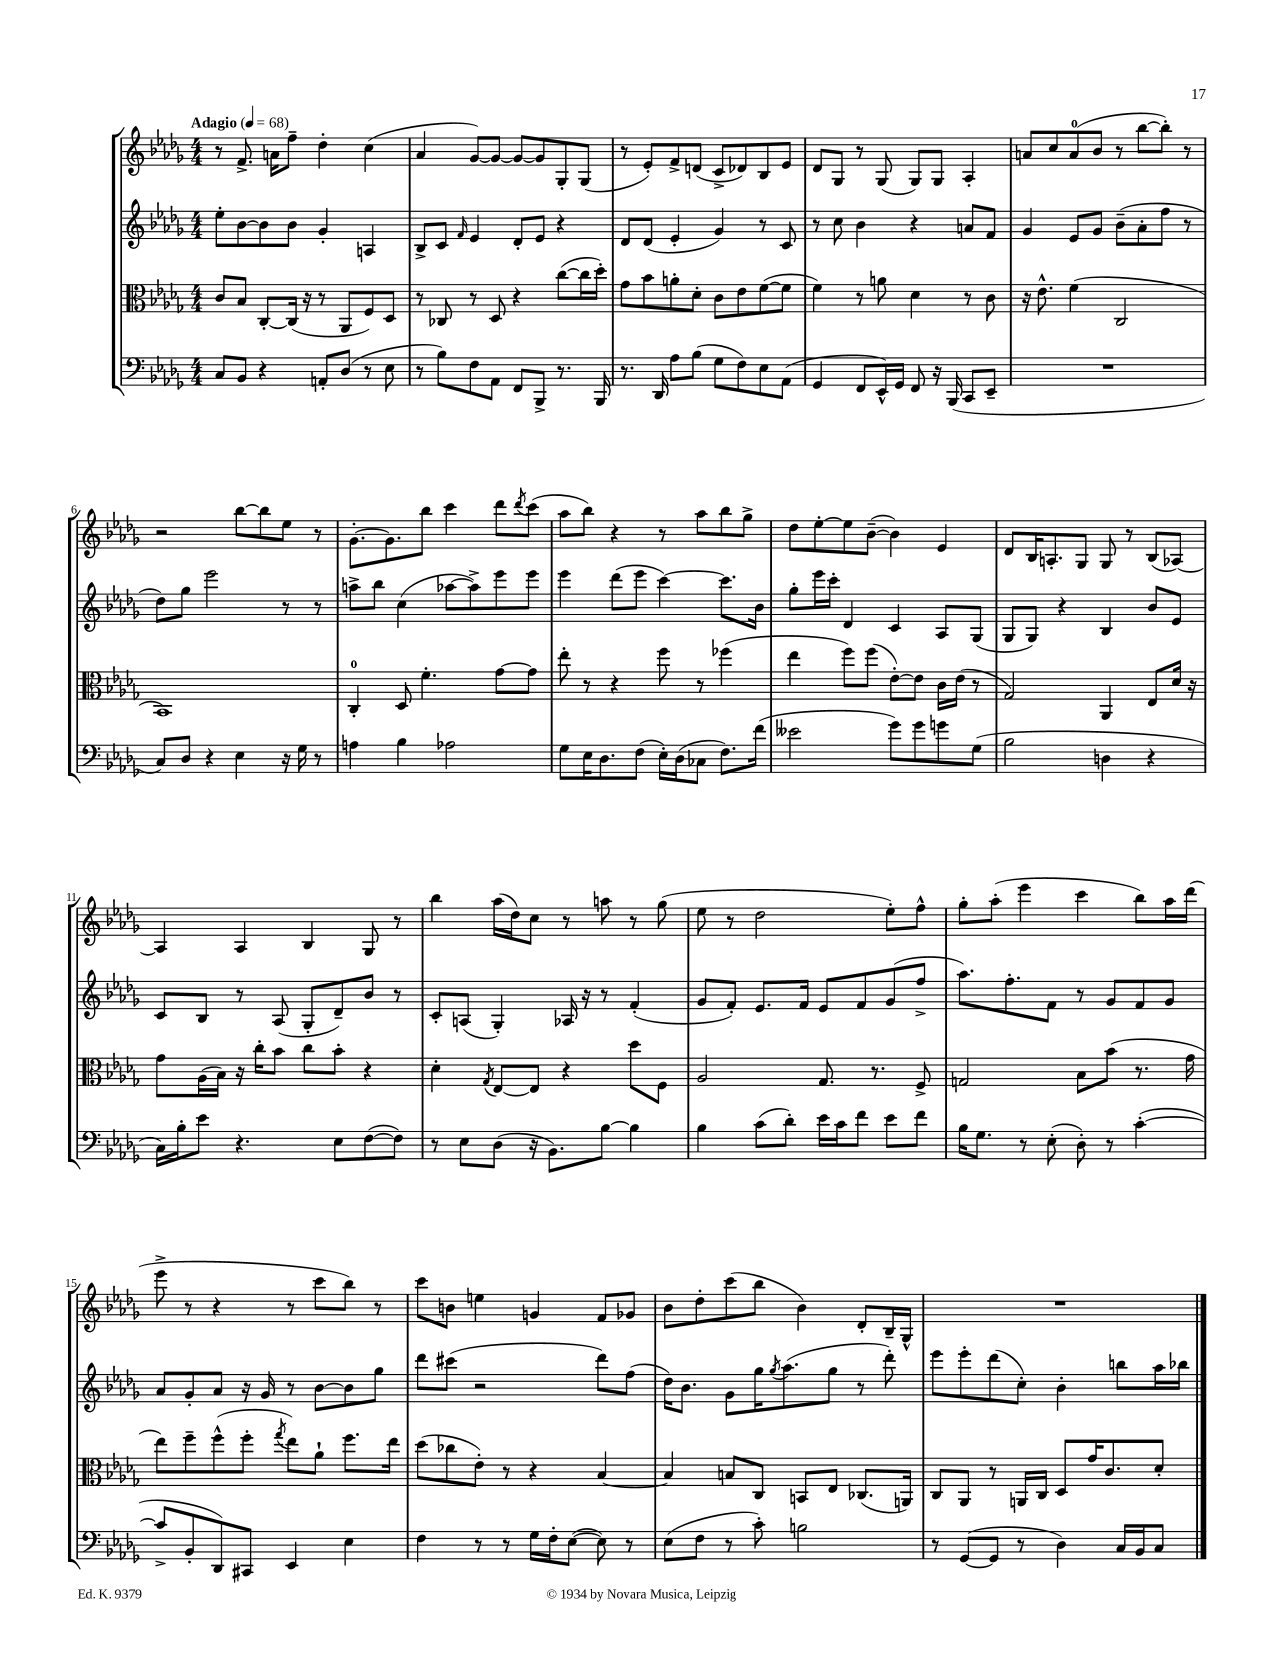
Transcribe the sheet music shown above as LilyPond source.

<<
\new StaffGroup <<
\new Staff = "s0" {
    \clef treble \key des \major \numericTimeSignature \time 4/4 \tempo "Adagio" 4 = 68
    r8 f'8.-> a'16 f''8-- des''4-. c''4( |
    aes'4 ges'8~) ges'8~ ges'8~ ges'8 ges8-. ges8( |
    r8 ees'8-.) f'8-> d'8( c'8-> des'8) bes8 ees'8 |
    des'8 ges8 r8 ges8( ges8) ges8 aes4-. |
    a'8 c''8 a'8-0( bes'8 r8 bes''8~ bes''8-.) r8 |
    r2 bes''8~ bes''8 ees''8 r8 |
    ges'8.~-. ges'8. bes''8 c'''4 des'''8 \acciaccatura { des'''8 } c'''8( |
    aes''8 bes''8) r4 r8 aes''8 bes''8 ges''8-> |
    des''8 ees''8~-. ees''8 bes'8~--( bes'4) ees'4 |
    des'8 bes16 a8.-. ges8 ges8 r8 bes8( aes8~) |
    aes4 aes4 bes4 ges8 r8 |
    bes''4 aes''16( des''16) c''8 r8 a''8 r8 ges''8( |
    ees''8 r8 des''2 ees''8-.) f''8-^ |
    ges''8-. aes''8-.( ees'''4 c'''4 bes''8) aes''16 des'''16( |
    ees'''8-> r8 r4 r8 c'''8 bes''8) r8 |
    c'''8 b'8 e''4 g'4 f'8 ges'8 |
    bes'8 des''8-. c'''8( bes''8 bes'4) des'8-. bes16-- ges16-^ |
    R1 \bar "|." |
}
\new Staff = "s1" {
    \clef treble \key des \major \numericTimeSignature \time 4/4
    ees''8-. bes'8~ bes'8 bes'8 ges'4-. a4 |
    bes8-> c'8 \grace { f'16 } ees'4 des'8-. ees'8 r4 |
    des'8 des'8( ees'4-. ges'4) r8 c'8 |
    r8 c''8 bes'4 r4 a'8 f'8 |
    ges'4 ees'8 ges'8 bes'8--( aes'8-. f''8 r8 |
    des''8) ges''8 ees'''2 r8 r8 |
    a''8-> bes''8 c''4( aes''8~ aes''8->) ees'''8 ees'''8 |
    ees'''4 des'''8( ees'''8 c'''4~) c'''8. bes'16 |
    ges''8-. ees'''16 c'''16-. des'4 c'4 aes8 ges8( |
    ges8 ges8) r4 bes4 bes'8 ees'8 |
    c'8 bes8 r8 aes8( ges8-. des'8--) bes'8 r8 |
    c'8-. a8( ges4-.) aes16 r16 r8 f'4-.( |
    ges'8 f'8-.) ees'8. f'16 ees'8 f'8 ges'8( f''8-> |
    aes''8.) f''8.-. f'8 r8 ges'8 f'8 ges'8 |
    aes'8 ges'8-. aes'8 r16 ges'16 r8 bes'8~ bes'8 ges''8 |
    des'''8 cis'''8( r2 des'''8) f''8( |
    des''16) bes'8. ges'8 ges''16 \acciaccatura { ges''8 } aes''8.( ges''8 r8 des'''8-.) |
    ees'''8 ees'''8-. des'''8( c''8-.) bes'4-. b''8 aes''16 bes''16 \bar "|." |
}
\new Staff = "s2" {
    \clef alto \key des \major \numericTimeSignature \time 4/4
    c'8 bes8 c8~-. c16( r16 r8 aes,8 f8) des8 |
    r8 ces8 r8 des8 r4 c''8~( c''16 des''16-.) |
    ges'8 bes'8 a'8-. des'8-. c'8 ees'8 f'8~( f'8 |
    f'4) r8 a'8 des'4 r8 c'8 |
    r16 ees'8.-^ f'4( c2 |
    bes,1) |
    c4-0-. des8 f'4.-. ges'8~ ges'8 |
    ees''8-. r8 r4 f''8 r8 fes''4( |
    ees''4 f''8) f''8( ees'8~-.) ees'8 c'16 ees'16( r8 |
    ges2) aes,4 ees8 des'16 r16 |
    ges'8 aes16( bes16) r16 c''16-. bes'8 c''8 bes'8-. r4 |
    des'4-. \acciaccatura { ges8 } ees8~ ees8 r4 des''8 f8 |
    aes2 ges8. r8. f8-> |
    g2 bes8 bes'8( r8. ges'16 |
    ees''8) f''8-- f''8-^( f''8-. \acciaccatura { ges''8 } ees''8) aes'8-! f''8. ees''16 |
    des''8( ces''8 ees'8-.) r8 r4 bes4~ |
    bes4 b8 c8 b,8 ees8 ces8.( a,16) |
    c8 aes,8 r8 a,16 c16 des8 ges'16 c'8. des'8-. \bar "|." |
}
\new Staff = "s3" {
    \clef bass \key des \major \numericTimeSignature \time 4/4
    c8 bes,8 r4 a,8-. des8( r8 ees8 |
    r8 bes8) f8 aes,8 f,8 bes,,8-> r8. bes,,16 |
    r8. des,16 aes8 bes8( ges8 f8) ees8 aes,8( |
    ges,4 f,8 ees,16-^) ges,16 f,8 r16 bes,,16( c,8 ees,8-- |
    R1 |
    c8) des8 r4 ees4 r16 ges16 r8 |
    a4 bes4 aes2 |
    ges8 ees16 des8. f8( ees16-.) des16( ces8 f8.) f'16( |
    eeses'2 ges'8) ges'8 g'8 ges8( |
    bes2 d4 r4 |
    c16) bes16-. ees'8 r4. ees8 f8~( f8) |
    r8 ees8 des8( r16 bes,8.) bes8~ bes4 |
    bes4 c'8( des'8-.) ees'16 c'16 f'8 ees'8 f'8 |
    bes16 ges8. r8 ees8-.( des8-.) r8 c'4~-.( |
    c'8-> bes,8-. des,8) cis,8 ees,4 ees4 |
    f4 r8 r8 ges16 f16-. ees8~( ees8) r8 |
    ees8( f8 r8 c'8-.) b2 |
    r8 ges,8~( ges,8 r8 des4) c16 bes,16 c8 \bar "|." |
}
>>
>>
